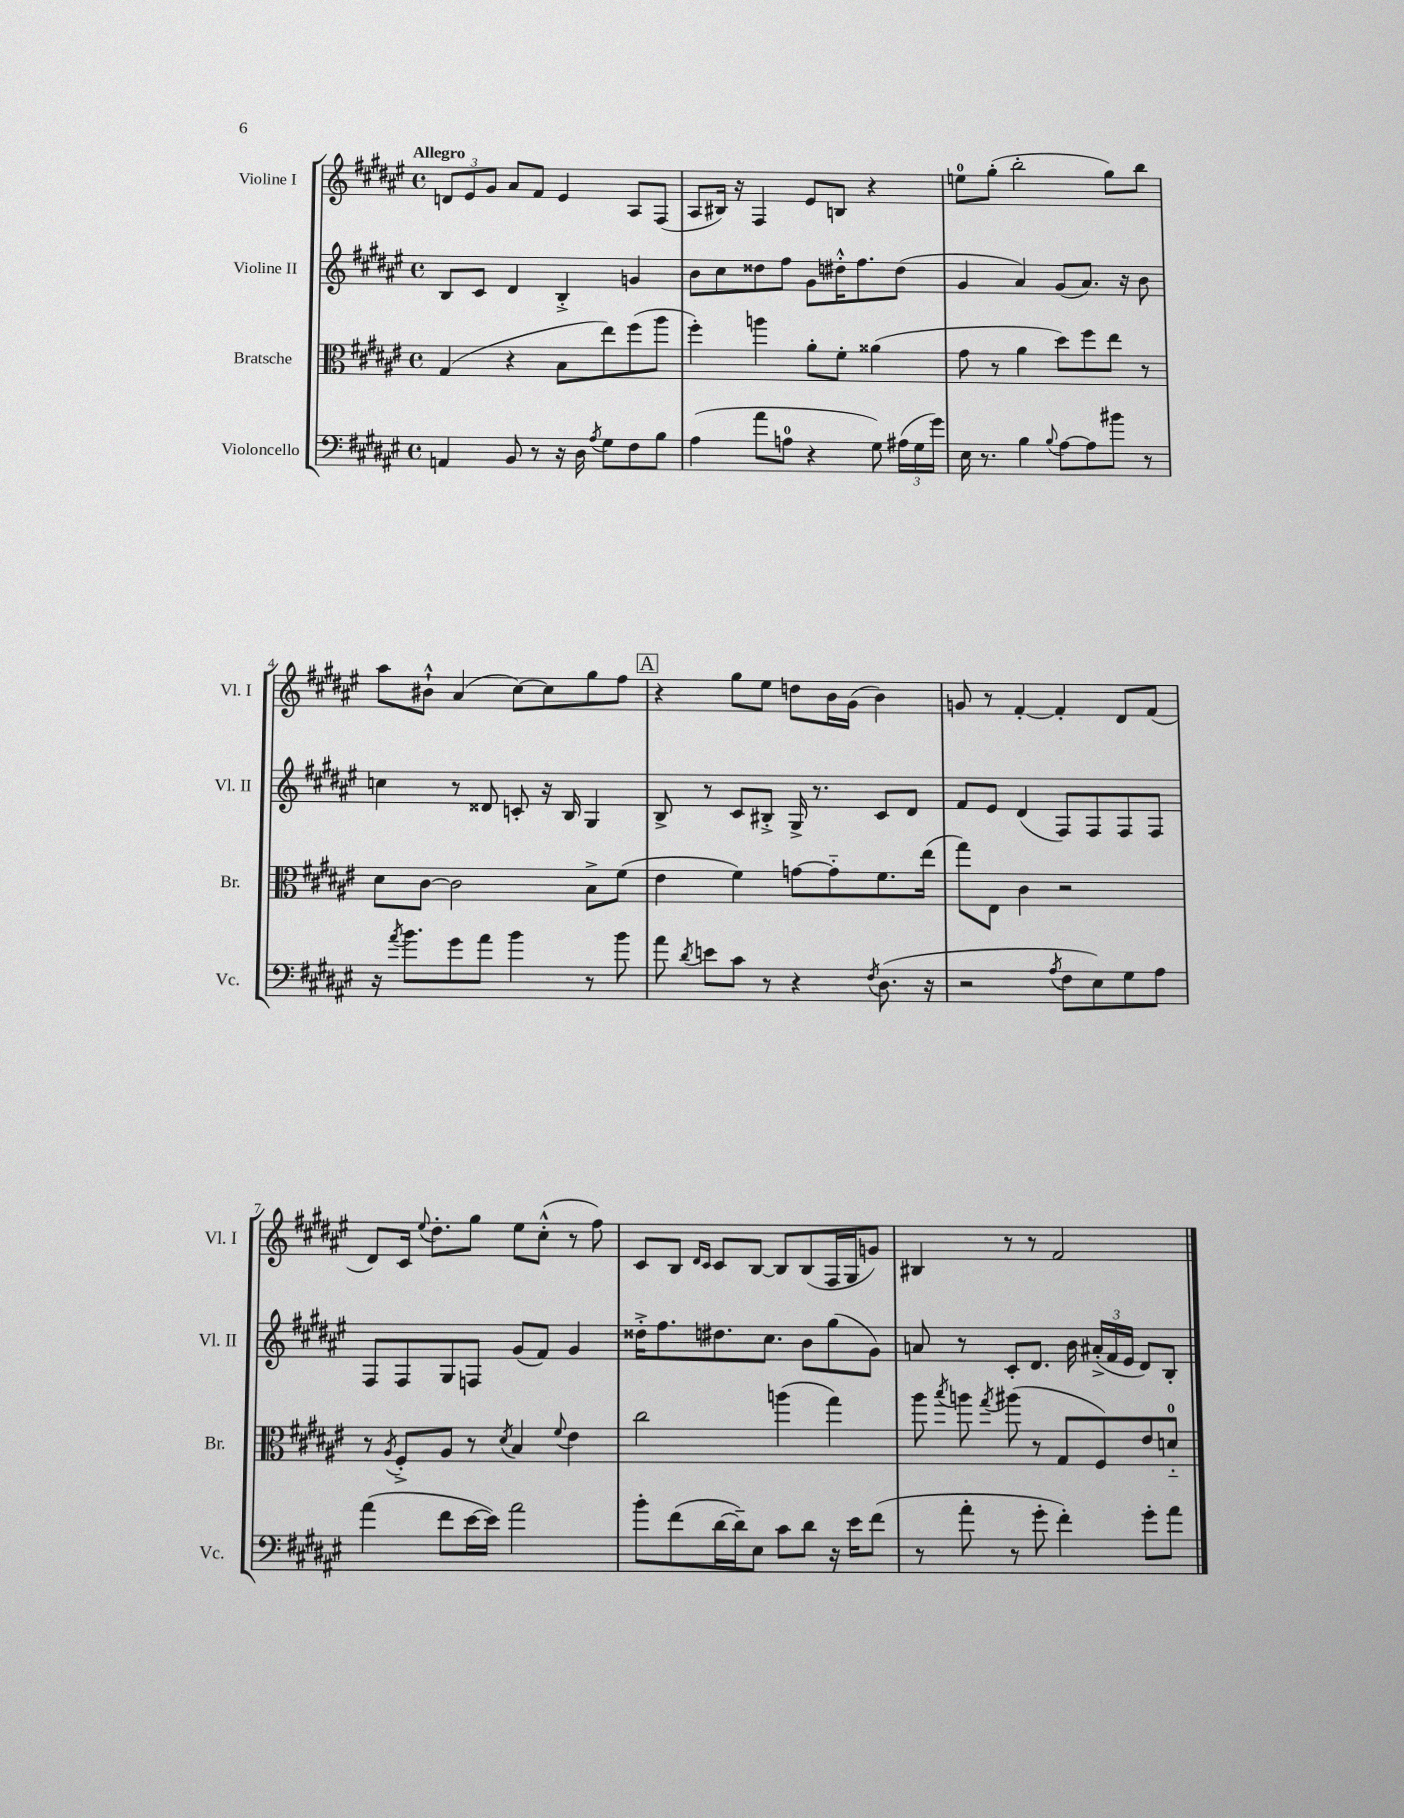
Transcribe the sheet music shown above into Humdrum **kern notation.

**kern	**kern	**kern	**kern
*part4	*part3	*part2	*part1
*staff4	*staff3	*staff2	*staff1
*I"Violoncello	*I"Bratsche	*I"Violine II	*I"Violine I
*I'Vc.	*I'Br.	*I'Vl. II	*I'Vl. I
*clefF4	*clefC3	*clefG2	*clefG2
*k[f#c#g#d#a#e#]	*k[f#c#g#d#a#e#]	*k[f#c#g#d#a#e#]	*k[f#c#g#d#a#e#]
*M4/4	*M4/4	*M4/4	*M4/4
*met(c)	*met(c)	*met(c)	*met(c)
=1	=1	=1	=1
!	!	!	!LO:TX:a:B:t=Allegro
4AAn/	(4G#/	8B/L	12dn/L
.	.	.	12e#/
.	.	8c#/J	.
.	.	.	12g#/J
8BB/	4r	4d#/	8a#/L
8r	.	.	8f#/J
16r	8B\L	4B'^/	4e#/
16D#\	.	.	.
8qA#/	.	.	.
8G#\L	8ee#\)	.	.
8F#\	(8ff#\	4gn/	8A#/L
8B\J	8aa#\J	.	(8F#/J
=2	=2	=2	=2
(4A#\	4ff#'\)	8b\L	8A#/L
.	.	8cc#\	16B#X/Jk)
.	.	.	16r
8a#\L	4aan\	8dd##X\	4F#/
8An\J	.	8ff#\J	.
4r	8a#'\L	8g#\L	8e#/L
.	8f#'\J	16dd#X'^^\K	8Bn/J
.	.	8.ff#\	.
8G#\)	(4a##X\	.	4r
(24A#X\LL	.	(8dd#\J	.
24G#\	.	.	.
24g#\JJ)	.	.	.
=3	=3	=3	=3
16E#\	8g#\	4g#/	8een\L
8.r	.	.	.
.	8r	.	(8gg#'\J
4B\	4a#\	4a#/)	2bb'\
8qqB/	.	.	.
[8A#\L	8dd#\L)	(8g#/L	.
8A#\]	8ff#\	8.a#/J)	.
8b#X\J	8ee#\J	.	8gg#\L)
.	.	16r	.
8r	8r	8b\	8bb\J
!!LO:LB:g=z
=4	=4	=4	=4
16r	8d#\L	4ccn\	8aa#\L
8qa#/	.	.	.
8.b\L	.	.	.
.	[8c#\J	.	8b#X`^^\J
8g#\	2c#\]	8r	(4a#/
8a#\J	.	8d##X/	.
4b\	.	8cn'/	[8cc#\L)
.	.	16r	8cc#\]
.	.	16B/	.
8r	8B^\L	4G#/	8gg#\
8b\	(8f#\J	.	8ff#\J
!!LO:REH:place=s1:t=A
=5	=5	=5	=5
8a#\	4e#\	8B^/	4r
8qd#/	.	.	.
8en\L	.	8r	.
8c#\J	4f#\)	8c#/L	8gg#\L
8r	.	8B#X'^/J	8ee#\J
4r	[8gn\L	16G#^/	8ddn\L
.	.	8.r	.
.	8g\]	.	16b\L
.	.	.	(16g#\JJ
8qF#/	.	.	.
(8.D#\	8.f#\	8c#/L	4b\)
.	.	8d#/J	.
16r	(16ee#\Jk	.	.
=6	=6	=6	=6
2r	8gg#\L)	8f#/L	8gn/
.	8E#\J	8e#/J	8r
.	4c#\	(4d#/	[4f#'/
8qA#/	.	.	.
8F#\L	2r	8F#/L)	4f#'/]
8E#\)	.	8F#/	.
8G#\	.	8F#/	8d#/L
8A#\J	.	8F#/J	(8f#/J
!!LO:LB:g=z
=7	=7	=7	=7
(4a#\	8r	8F#/L	8d#/L)
.	8qA#/	.	.
.	8F#'^/L	8F#/	16c#/Jk
.	.	.	8qqee#/
.	.	.	8.dd#'\L
8f#\L	8A#/J	8G#/	.
[16e#\L	8r	8Fn/J	8gg#\J
16e#\JJ])	.	.	.
.	8qd#/	.	.
2a#\	4B/	(8g#/L	8ee#\L
.	.	8f#/J)	(8cc#'^^\J
.	8qqf#/	.	.
.	4e#\	4g#/	8r
.	.	.	8ff#\)
=8	=8	=8	=8
8b'\L	2cc#\	16dd##X'^\KL	8c#/L
.	.	8.ff#\	.
(8f#\	.	.	8B/J
.	.	.	16qqd#/LL
.	.	.	16qqc#/JJ
[16d#\L	.	8.dd#X\	8c#/L
16d#~\J])	.	.	.
8E#\J	.	.	[8B/J
.	.	8.cc#\J	.
8c#\L	(4aan\	.	8B/L]
8d#\J	.	8b\L	(8B/
16r	4gg#\)	(8gg#\	16F#/L
16e#\KL	.	.	16G#/J
(8f#\J	.	8g#\J)	8gn/J)
=9	=9	=9	=9
8r	8aa#\	8an/	4B#X/
.	8qbb/	.	.
8a#'\	8aan\	8r	.
.	8qgg#/	.	.
8r	(8aa#X\	8c#'/L	8r
8g#'\	8r	8.d#/J	8r
4f#'\)	8G#/L	.	2f#/
.	.	16b\	.
.	8F#/)	(24a#X'^/LL	.
.	.	24f#/	.
.	.	24e#/JJ	.
8g#'\L	8e#/	8d#/L)	.
8a#\J	8dn/J	8B'/J	.
==	==	==	==
*-	*-	*-	*-
